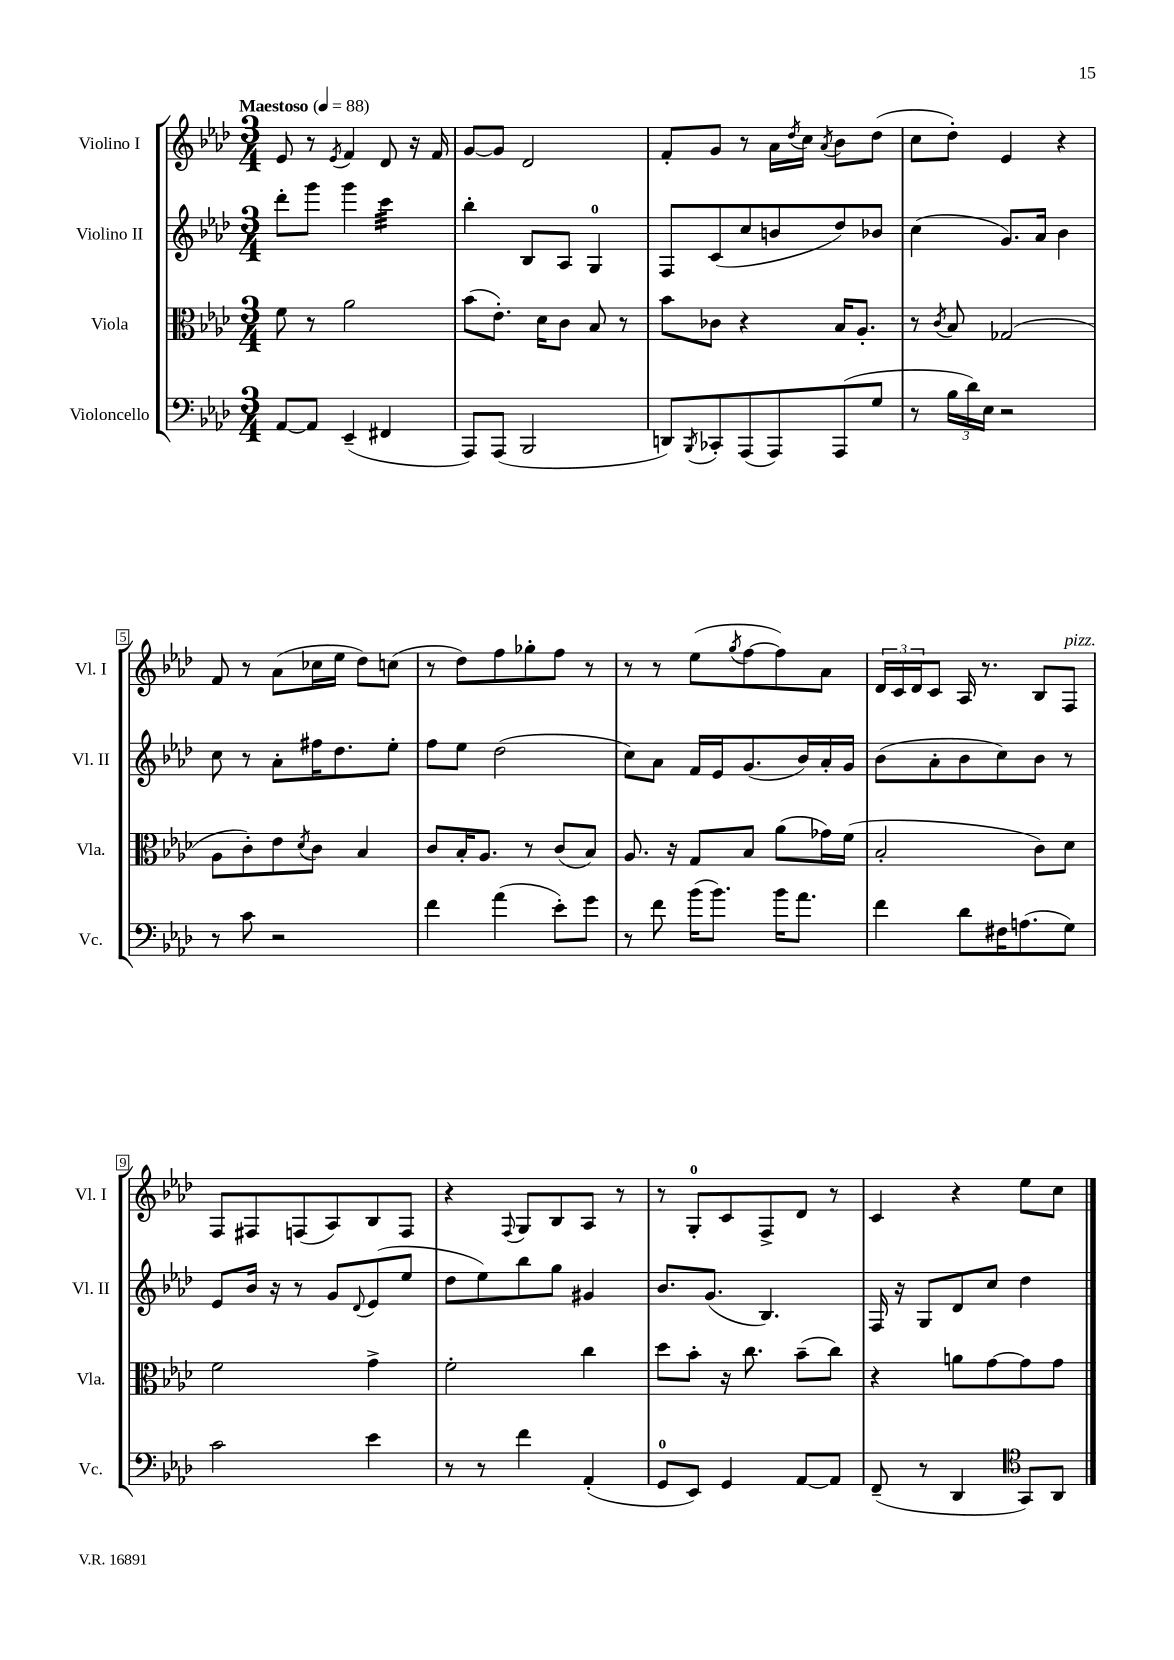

**kern	**kern	**kern	**kern
*staff4	*staff3	*staff2	*staff1
*clefF4	*clefC3	*clefG2	*clefG2
*k[b-e-a-d-]	*k[b-e-a-d-]	*k[b-e-a-d-]	*k[b-e-a-d-]
*M3/4	*M3/4	*M3/4	*M3/4
*MM88	*MM88	*MM88	*MM88
[8AA-	8f	8ddd-'	8e-
8AA-]	8r	8ggg	8r
.	.	.	8qe-
(4EE-~	2a-	4ggg	4f
4FF#	.	4ccc	8d-
.	.	.	16r
.	.	.	16f
=	=	=	=
8AAA-)	(8b-	4bb-'	[8g
(8AAA-	8.e-')	.	8g]
2BBB-	.	8B-	2d-
.	16d-	.	.
.	8c	8A-	.
.	8B-	4G	.
.	8r	.	.
=	=	=	=
8DD)	8b-	8F	8f'
8qBBB-	.	.	.
8CC-'	8c-	(8c	8g
(8AAA-	4r	8cc	8r
8AAA-)	.	8b	16a-
.	.	.	8qdd-
.	.	.	16cc
.	.	.	8qa-
(8AAA-	16B-	8dd-)	8b-
.	8.A-'	.	.
8G	.	8b-	(8dd-
=	=	=	=
8r	8r	(4cc	8cc
.	8qc	.	.
24B-	8B-	.	8dd-')
24d-)	.	.	.
24E-	.	.	.
2r	(2G-	8.g)	4e-
.	.	16a-	.
.	.	4b-	4r
=	=	=	=
8r	8A-	8cc	8f
8c	8c')	8r	8r
2r	8e-	8a-'	(8a-
.	8qd-	.	.
.	8c	16ff#	16cc-
.	.	8.dd-	16ee-
.	4B-	.	8dd-)
.	.	8ee-'	(8cc
=	=	=	=
4f	8c	8ff	8r
.	16B-'	8ee-	8dd-)
.	8.A-	.	.
(4a-	.	(2dd-	8ff
.	8r	.	8gg-'
8e-')	(8c	.	8ff
8g	8B-)	.	8r
=	=	=	=
8r	8.A-	8cc)	8r
8f	.	8a-	8r
.	16r	.	.
(16b-	8G	16f	(8ee-
8.b-)	.	16e-	.
.	.	.	8qgg
.	8B-	(8.g	[8ff
16b-	(8a-	.	8ff])
8.a-	.	16b-)	.
.	16g-)	16a-'	8a-
.	(16f	16g	.
=	=	=	=
4f	2B-'	(8b-	24d-
.	.	.	24c
.	.	.	24d-
.	.	8a-'	8c
8d-	.	8b-	16A-
.	.	.	8.r
16F#	.	8cc)	.
(8.A	.	.	.
.	8c)	8b-	8B-
8G)	8d-	8r	8F
=	=	=	=
2c	2f	8e-	8F
.	.	16b-	8F#
.	.	16r	.
.	.	8r	(8F
.	.	8g	8A-)
.	.	8qqd-	.
4e-	4g^	(8e-	8B-
.	.	8ee-	8F
=	=	=	=
8r	2f'	8dd-	4r
8r	.	8ee-)	.
.	.	.	8qqF
4f	.	8bb-	8G
.	.	8gg	8B-
(4AA-'	4cc	4g#	8A-
.	.	.	8r
=	=	=	=
8GG	8dd-	8.b-	8r
8EE-)	8b-'	.	8G'
.	.	(8.g	.
4GG	16r	.	8c
.	8.cc	.	.
.	.	4.B-)	8F^
[8AA-	(8b-~	.	8d-
8AA-]	8cc)	.	8r
=	=	=	=
(8FF~	4r	16F	4c
.	.	16r	.
8r	.	8G	.
4DD-	8a	8d-	4r
.	[8g	8cc	.
*clefC4	*	*	*
8GG)	8g]	4dd-	8ee-
8AA-	8g	.	8cc
==	==	==	==
*-	*-	*-	*-
